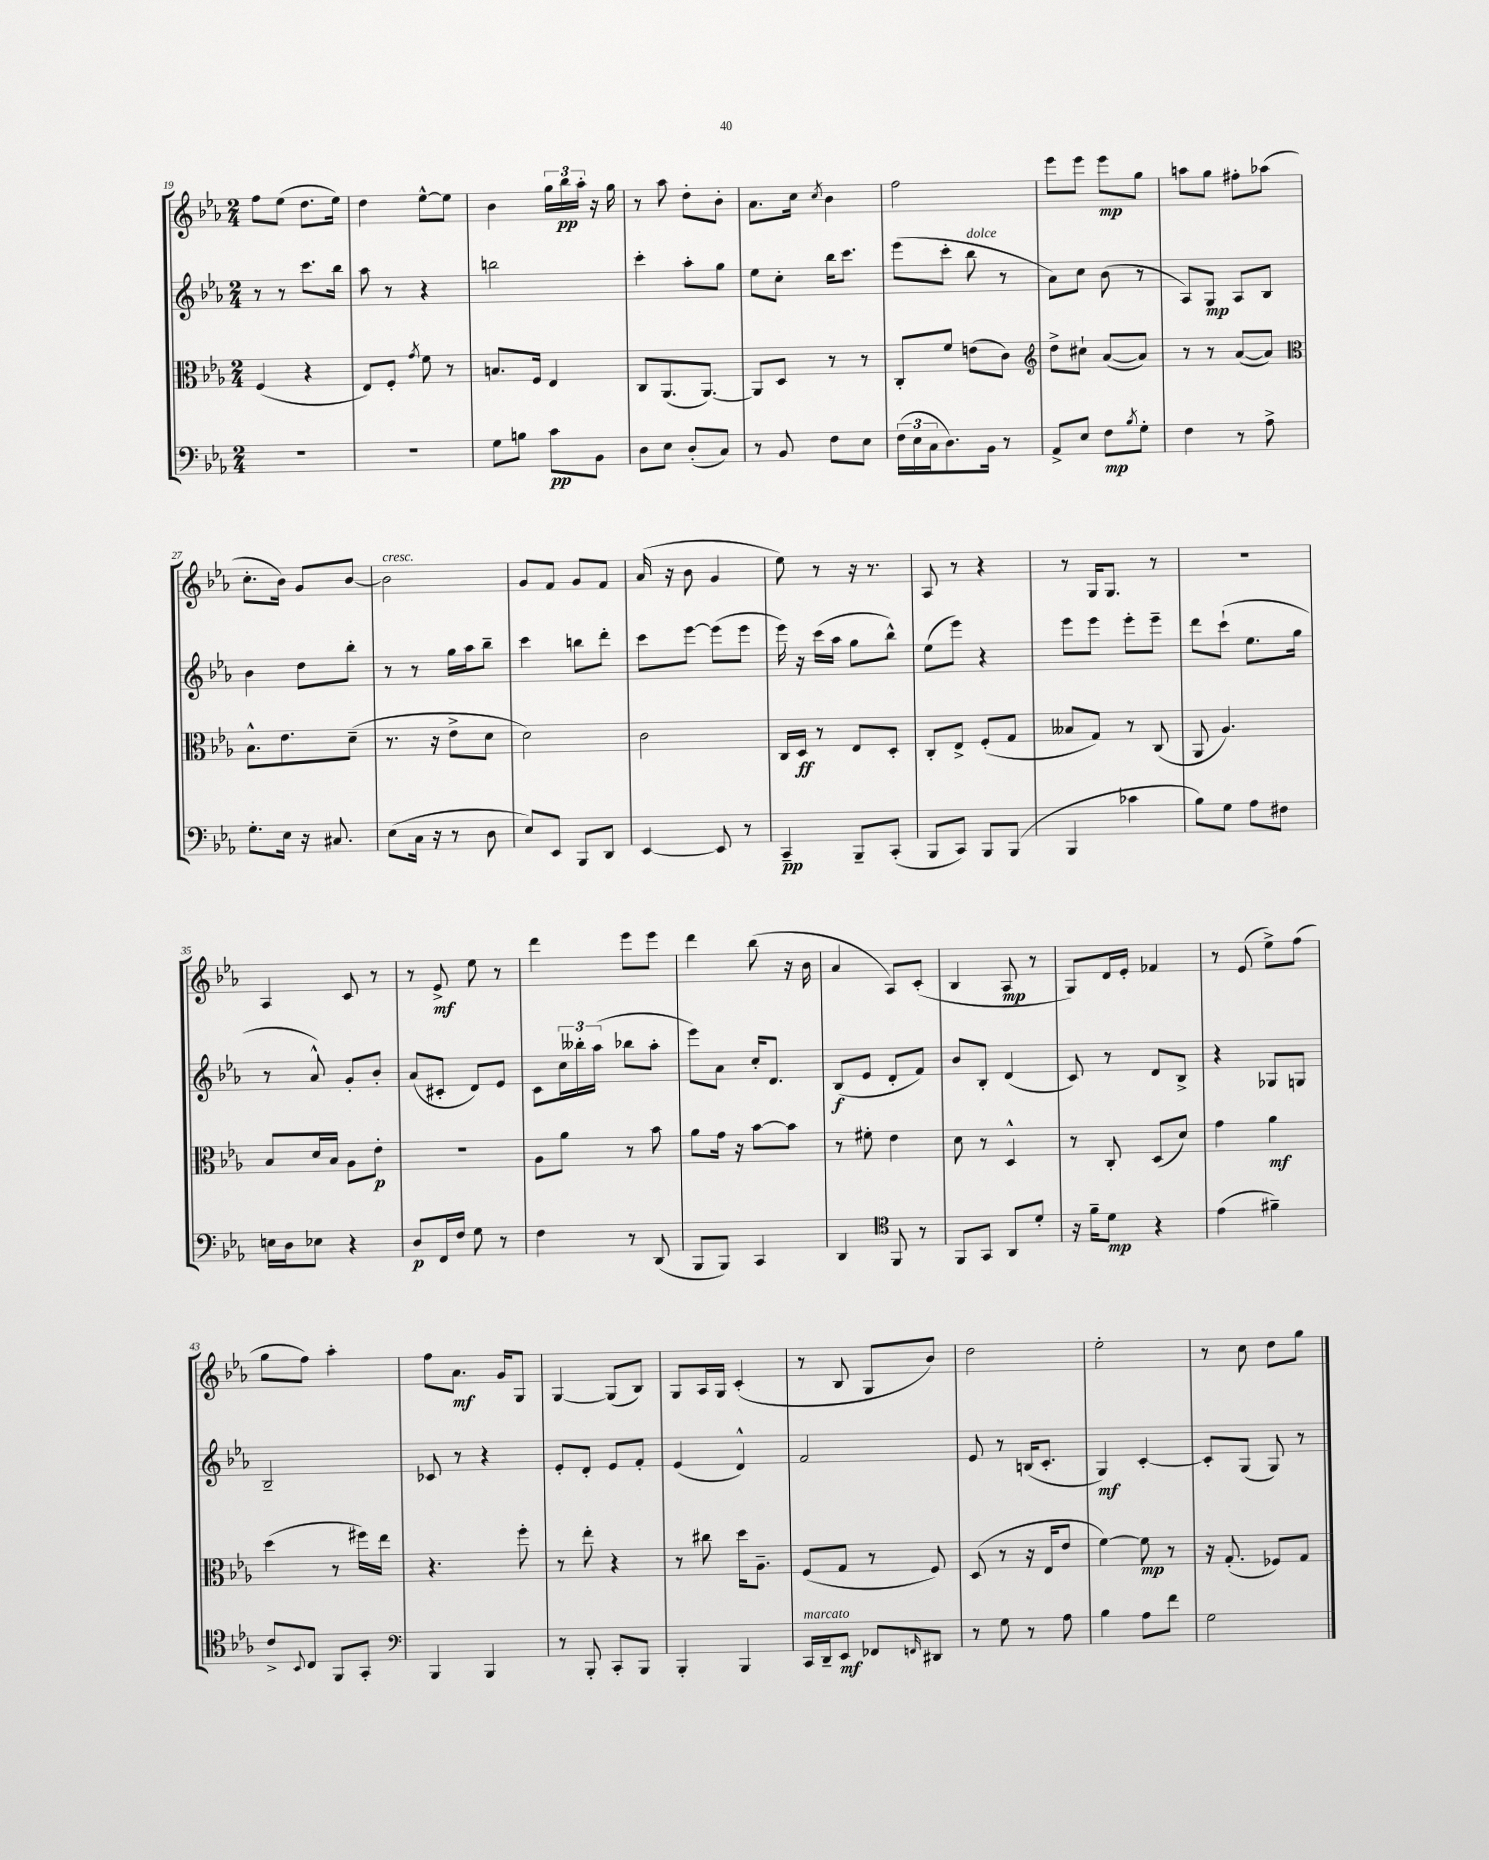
<<
\new StaffGroup <<
\new Staff = "s0" {
    \clef treble \key ees \major \numericTimeSignature \time 2/4
    f''8 ees''8( d''8. ees''16) |
    d''4 ees''8~-^ ees''8 |
    bes'4 \tuplet 3/2 { g''16 bes''16\pp aes''16-. } r16 g''16 |
    r8 aes''8 d''8-. bes'8-. |
    aes'8. c''16 \acciaccatura { c''8 } bes'4 |
    f''2 |
    ees'''8 ees'''8 ees'''8\mp g''8 |
    a''8 g''8 fis''8-. aes''8( |
    c''8.-. bes'16) g'8 bes'8~ |
    bes'2^\markup { \italic "cresc." } |
    g'8 f'8 g'8 f'8 |
    aes'16( r16 bes'8 g'4 |
    ees''8) r8 r16 r8. |
    aes8 r8 r4 |
    r8 g16 g8. r8 |
    R2 |
    aes4 c'8 r8 |
    r8 ees'8->\mf ees''8 r8 |
    d'''4 ees'''8 ees'''8 |
    d'''4 bes''8( r16 bes'16 |
    aes'4 aes8) c'8-.( |
    bes4 aes8\mp r8 |
    g8) d'16 ees'16-. fes'4 |
    r8 ees'8( ees''8->) f''8( |
    g''8 f''8) aes''4-. |
    f''8 aes'8.\mf g'16 g8 |
    g4~ g8( bes8) |
    g8 aes16 g16 c'4-.( |
    r8 bes8 g8 bes'8) |
    d''2 |
    ees''2-. |
    r8 c''8 d''8 g''8 \bar "|." |
}
\new Staff = "s1" {
    \clef treble \key ees \major \numericTimeSignature \time 2/4
    r8 r8 c'''8. bes''16 |
    aes''8 r8 r4 |
    b''2 |
    c'''4-. aes''8-. g''8 |
    ees''8 c''8-. bes''16 c'''8. |
    ees'''8( c'''8-. bes''8^\markup { \italic "dolce" } r8 |
    aes'8) c''8 bes'8( r8 |
    aes8) g8\mp aes8 bes8 |
    bes'4 d''8 bes''8-. |
    r8 r8 g''16 aes''16 bes''8-- |
    c'''4 b''8 d'''8-. |
    c'''8 ees'''8~ ees'''8( ees'''8 |
    ees'''16) r16 c'''16( aes''16 g''8 bes''8-^) |
    ees''8( ees'''8) r4 |
    ees'''8 ees'''8 ees'''8-. ees'''8-- |
    d'''8 c'''8-!( ees''8. g''16 |
    r8 aes'8-^) g'8-. bes'8-. |
    aes'8( cis'8-. d'8) ees'8 |
    c'8 \tuplet 3/2 { c''16 beses''16-. aes''16( } bes''8 aes''8-. |
    ees'''8) aes'8 c''16-. d'8. |
    bes8\f( ees'8 d'8-. f'8) |
    bes'8 bes8-. d'4( |
    c'8) r8 d'8 bes8-> |
    r4 ges8 g8 |
    bes2-- |
    ces'8 r8 r4 |
    ees'8-. d'8-. ees'8 f'8-. |
    ees'4( d'4-^) |
    f'2 |
    ees'8 r8 b16( c'8.-. |
    g4\mf) c'4~-. |
    c'8-. g8( g8) r8 \bar "|." |
}
\new Staff = "s2" {
    \clef alto \key ees \major \numericTimeSignature \time 2/4
    f4( r4 |
    ees8) f8-. \acciaccatura { g'8 } f'8 r8 |
    b8. f16 ees4 |
    c8 aes,8.( aes,8.~) |
    aes,8 d8 r8 r8 |
    c8-. f'8 e'8( c'8) |
    \clef treble d''8-> cis''8-! aes'8~( aes'8) |
    r8 r8 aes'8~( aes'8) |
    \clef alto bes8.-^ ees'8. d'8--( |
    r8. r16 ees'8-> d'8 |
    d'2) |
    c'2 |
    c16 d16\ff r8 ees8 d8-. |
    c8-. ees8-> f8-.( g8 |
    beses8 g8) r8 c8( |
    aes,8 aes4.) |
    bes8 d'16 bes16 aes8 ees'8-.\p |
    R2 |
    aes8 aes'8 r8 bes'8 |
    aes'8 g'16 r16 bes'8~ bes'8 |
    r8 fis'8-. ees'4 |
    d'8 r8 d4-^ |
    r8 c8-. d8( d'8) |
    g'4 aes'4\mf |
    d''4( r8 fis''16) ees''16 |
    r4. f''8-. |
    r8 ees''8-. r4 |
    r8 cis''8 d''16 aes8.-- |
    f8( g8 r8 f8) |
    d8( r8 r16 ees16 ees'8 |
    f'4~) f'8\mp r8 |
    r16 g8.-.( fes8) g8 \bar "|." |
}
\new Staff = "s3" {
    \clef bass \key ees \major \numericTimeSignature \time 2/4
    R2 |
    R2 |
    g8 b8 c'8\pp bes,8 |
    d8 ees8 d8-.( c8) |
    r8 bes,8 f8 ees8 |
    \tuplet 3/2 { f16( ees16 c16 } d8.) bes,16 r8 |
    aes,8-> ees8 f8\mp \acciaccatura { bes8 } g8-. |
    f4 r8 aes8-> |
    g8.-. ees16 r16 cis8. |
    ees8( c16 r16 r8 d8 |
    ees8) ees,8 bes,,8 d,8 |
    ees,4~ ees,8 r8 |
    c,4--\pp bes,,8-- c,8-.( |
    bes,,8 c,8) bes,,8 bes,,8( |
    bes,,4 ces'4 |
    bes8) g8 aes8 fis8 |
    e16 d16 ees8 r4 |
    d8\p f,16 f16 g8 r8 |
    f4 r8 d,8( |
    bes,,8 bes,,8) c,4 |
    d,4 \clef tenor f,8 r8 |
    f,8 g,8 aes,8 d'8-. |
    r16 f'16-- d'8\mp r4 |
    ees'4( fis'4--) |
    c'8-> \appoggiatura { bes,8 } c8 f,8 g,8-. |
    \clef bass bes,,4 bes,,4 |
    r8 bes,,8-. c,8-. bes,,8 |
    bes,,4-. bes,,4 |
    c,16^\markup { \italic "marcato" } d,16-- ees,8\mf fes,8 \grace { f,16 } dis,8 |
    r8 g8 r8 aes8 |
    bes4 aes8 f'8 |
    g2 \bar "|." |
}
>>
>>
\layout { \context { \Score currentBarNumber = #19 } }
